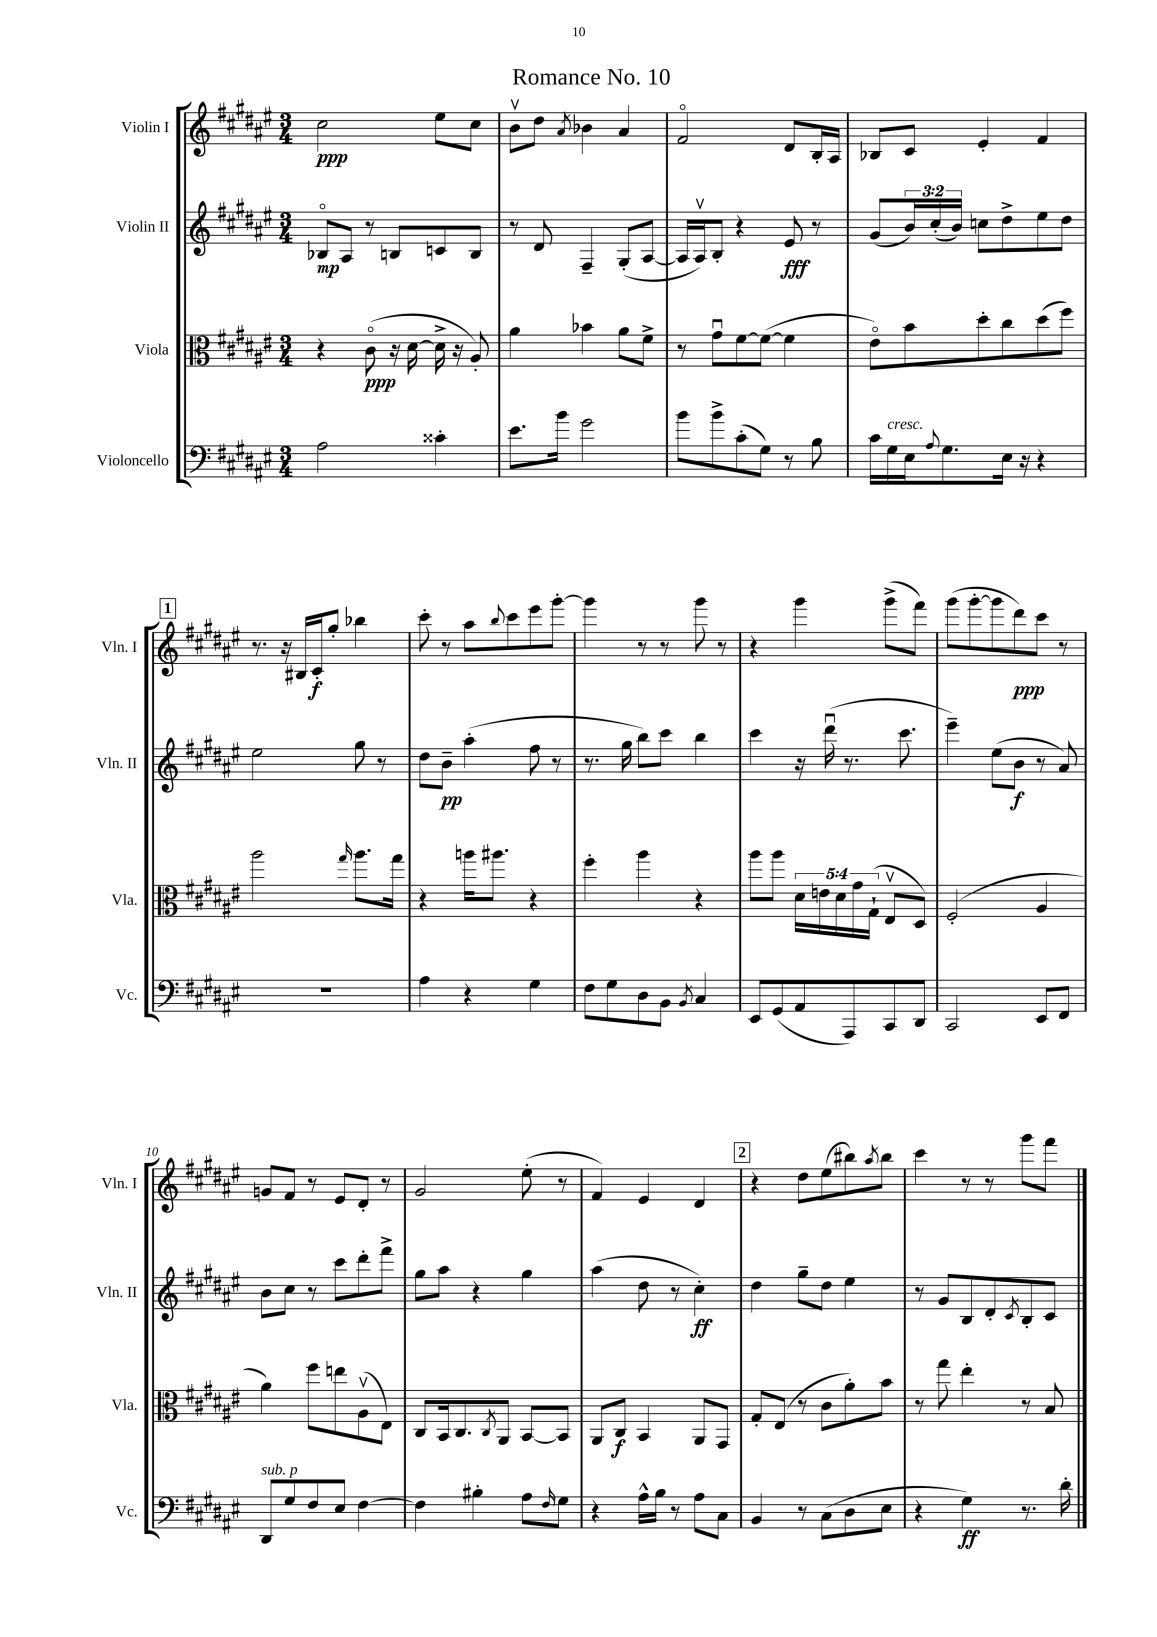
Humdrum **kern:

**kern	**kern	**kern	**kern
*staff4	*staff3	*staff2	*staff1
*clefF4	*clefC3	*clefG2	*clefG2
*k[f#c#g#d#a#e#]	*k[f#c#g#d#a#e#]	*k[f#c#g#d#a#e#]	*k[f#c#g#d#a#e#]
*M3/4	*M3/4	*M3/4	*M3/4
2A#	4r	8B-o	2cc#
.	.	8A#	.
.	(8c#o	8r	.
.	16r	8B	.
.	[16d#	.	.
4c##'	16d#^]	8c	8ee#
.	16r	.	.
.	8A#')	8B	8cc#
=	=	=	=
8.e#	4a#	8r	8bv
.	.	8d#	8dd#
16b	.	.	.
.	.	.	8qa#
2g#	4b-	4F#~	4b-
.	8a#	(8G#'	4a#
.	8f#^	[8A#	.
=	=	=	=
8b	8r	16A#]	2f#o
.	.	16A#v)	.
8b^	8g#u	8B'	.
(8c#'	[8f#	4r	.
8G#)	(8f#_	.	.
8r	4f#]	8e#	8d#
8B	.	8r	16B'
.	.	.	16A#
=	=	=	=
16c#	8e#o)	(8g#	8B-
16G#	.	.	.
16E#	8b	24b)	8c#
.	.	(24cc#'	.
8qqA#	.	.	.
8.G#	.	.	.
.	.	24b)	.
.	8dd#'	8cc	4e#'
16E#	8cc#	8dd#^	.
16r	.	.	.
4r	(8dd#	8ee#	4f#
.	8ff#)	8dd#	.
=	=	=	=
2.r	2aa#	2ee#	8.r
.	.	.	16r
.	.	.	16B#
.	.	.	16c#'
.	.	.	8gg#'
.	16qqgg#	.	.
.	8.aa#	8gg#	4bb-
.	.	8r	.
.	16gg#	.	.
=	=	=	=
4A#	4r	8dd#	8ccc#'
.	.	8b~	8r
4r	16aa	(4aa#'	8aa#
.	8.aa#	.	.
.	.	.	8qqbb
.	.	.	8ccc#
4G#	4r	8ff#	8eee#
.	.	8r	[8ggg#'
=	=	=	=
8F#	4ff#'	8.r	4ggg#]
8G#	.	.	.
.	.	16gg#	.
8D#	4aa#	8bb)	8r
8BB	.	8ccc#	8r
8qBB	.	.	.
4C#	4r	4bb	8ggg#
.	.	.	8r
=	=	=	=
8EE#	8aa#	4ccc#	4r
(8GG#	8aa#	.	.
8AA#	20d#	16r	4ggg#
.	20e	.	.
.	.	(16ddd#u	.
.	20d#	.	.
8AAA#)	.	8.r	.
.	20g#	.	.
.	(20G#`	.	.
8CC#	8E#v	.	(8ggg#^
.	.	8.ccc#	.
8DD#	8D#)	.	8fff#)
=	=	=	=
2CC#	(2F#'	4eee#~)	(8ggg#
.	.	.	[8ggg#'
.	.	(8ee#	8ggg#]
.	.	8b	8ddd#)
8EE#	4A#	8r	8ccc#
8FF#	.	8a#)	8r
=	=	=	=
8DD#	4a#)	8b	8g
8G#	.	8cc#	8f#
8F#	8ff#	8r	8r
8E#	8ee	8ccc#	8e#
[4F#	(8A#v	8ddd#'	8d#'
.	8E#)	8fff#^	8r
=	=	=	=
4F#]	8C#	8gg#	2g#
.	16BB	8aa#	.
.	8.C#	.	.
4B#'	.	4r	.
.	8qC#	.	.
.	8AA#	.	.
8A#	[8BB	4gg#	(8ee#'
16qqF#	.	.	.
8G#	8BB]	.	8r
=	=	=	=
4r	8AA#	(4aa#	4f#)
.	8C#	.	.
16A#^^	4BB	8dd#	4e#
16B	.	.	.
8r	.	8r	.
8A#	8AA#	4cc#')	4d#
8C#	8GG#	.	.
=	=	=	=
4BB	8G#'	4dd#	4r
.	(8E#	.	.
8r	8r	8gg#~	8dd#
(8C#	8c#	8dd#	(8ee#
8D#	8a#')	4ee#	8bb#)
.	.	.	8qaa#
8E#	8b	.	8bb#
=	=	=	=
4r	8r	8r	4ccc#
.	8gg#	8g#	.
4G#)	4ee#'	8B	8r
.	.	8d#'	8r
.	.	8qc#	.
8.r	8r	8B'	8ggg#
.	8B	8c#	8fff#
16d#'	.	.	.
==	==	==	==
*-	*-	*-	*-
